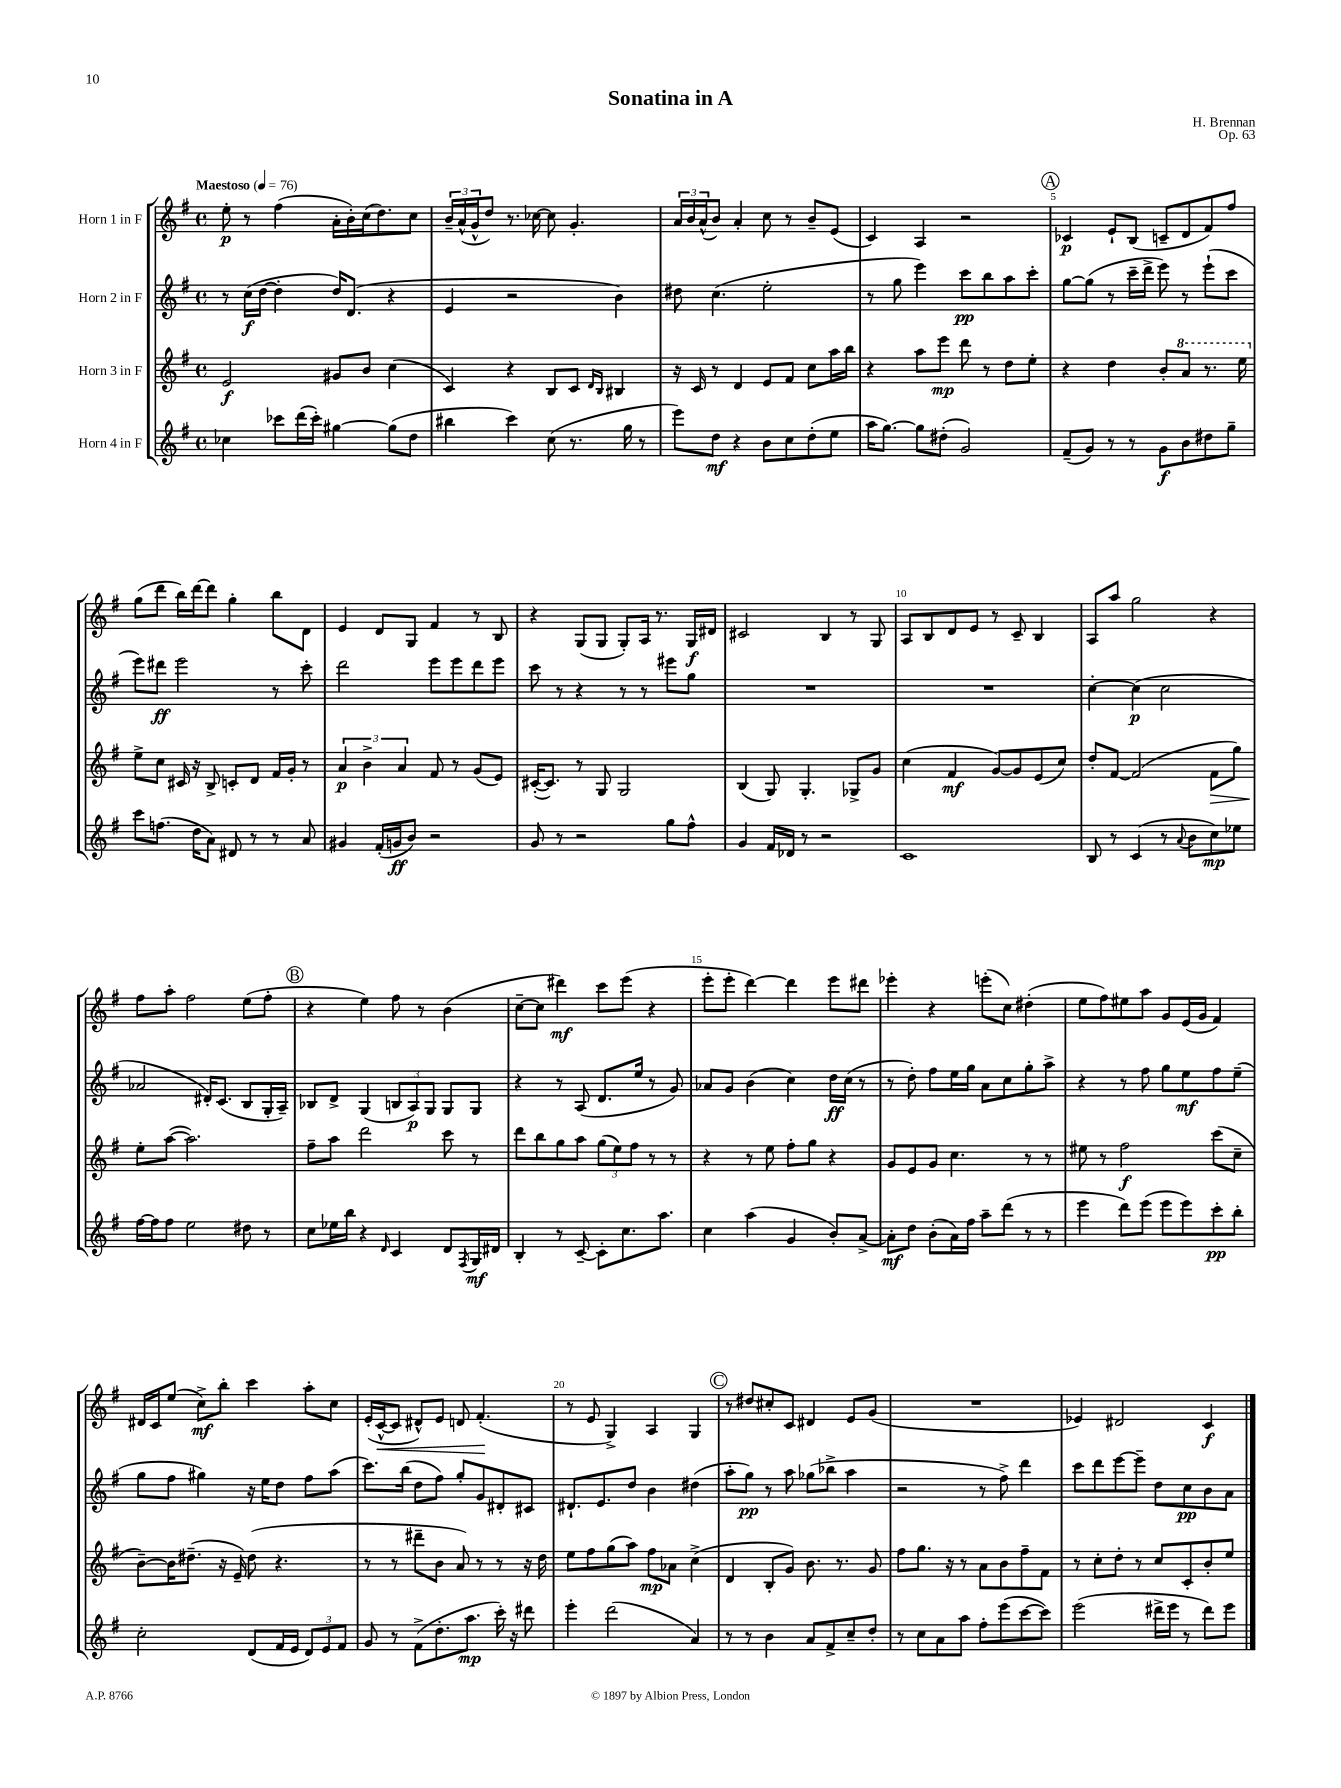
\header { title = "Sonatina in A" composer = "H. Brennan" opus = "Op. 63" }
<<
\new StaffGroup <<
\new Staff = "s0" \with { instrumentName = "Horn 1 in F" } {
    \clef treble \key g \major \defaultTimeSignature \time 4/4 \tempo "Maestoso" 4 = 76
    e''8-.\p r8 fis''4( a'16-. b'16-.) c''16( d''8.) c''8 |
    \tuplet 3/2 { b'16-- a'16-^( g'16-^ } d''8) r8. ces''16~ ces''8 g'4.-. |
    \tuplet 3/2 { a'16 b'16 a'16-^( } b'8) a'4-. c''8 r8 b'8-- e'8( |
    c'4) a4 r2 |
    \mark \markup { \circle "A" } ces'4\p e'8-! b8( c'8-- d'8 fis'8) fis''8 |
    g''8( d'''8 b''16) d'''16~ d'''8 g''4-. b''8 d'8 |
    e'4 d'8 g8 fis'4 r8 b8 |
    r4 g8( g8 g8-.) a16 r8. g16\f dis'16 |
    cis'2 b4 r8 g8 |
    a8 b8 d'8 e'8 r8 c'8-- b4 |
    a8 a''8 g''2 r4 |
    fis''8 a''8-. fis''2 e''8( fis''8-. |
    \mark \markup { \circle "B" } r4 e''4) fis''8 r8 b'4( |
    c''8~-- c''8 dis'''4\mf) c'''8 e'''8( r4 |
    e'''8-. e'''8-. d'''4~) d'''4 e'''8 dis'''8 |
    ees'''4-. r4 e'''8-.( c''8) dis''4-.( |
    e''8 fis''8) eis''8 a''8 g'8 e'16( g'16 fis'4) |
    dis'16 c'16 e''8( c''8->\mf) b''8-. c'''4 a''8-. c''8 |
    e'16-.( c'16~-^\< c'8 dis'8-^) e'8 d'8 fis'4.-.\!( |
    r8 e'8 g4->) a4 g4 |
    \mark \markup { \circle "C" } r8 dis''8 cis''8-. c'8 dis'4 e'8 g'8( |
    R1 |
    ees'4) dis'2 c'4\f \bar "|." |
}
\new Staff = "s1" \with { instrumentName = "Horn 2 in F" } {
    \clef treble \key g \major \defaultTimeSignature \time 4/4
    r8 c''16\f( d''16~ d''4-. d''16) d'8.( r4 |
    e'4 r2 b'4) |
    dis''8 c''4.( e''2-. |
    r8 g''8 e'''4) c'''8\pp b''8 a''8 c'''8-. |
    \mark \markup { \circle "A" } g''8~ g''8( r8 c'''16-- d'''16-> e'''8) r8 e'''8-!( c'''8 |
    e'''8) dis'''8\ff e'''2 r8 c'''8-. |
    d'''2 e'''8 e'''8 d'''8 e'''8 |
    c'''8 r8 r4 r8 r8 eis'''8 g''8 |
    R1 |
    R1 |
    c''4~-. c''4\p( c''2 |
    aes'2 dis'16-.) c'8.( b8 g16-. a16--) |
    \mark \markup { \circle "B" } bes8 d'8-> g4( \tuplet 3/2 { b8 a8\p) g8 } g8 g8 |
    r4 r8 a8( d'8. e''16 r8 g'8) |
    aes'8 g'8 b'4( c''4) d''16\ff c''16( r8 |
    r8 d''8-.) fis''8 e''16 g''16 a'8 c''8 g''8-. a''8-> |
    r4 r8 fis''8 g''8 e''8\mf fis''8 e''8--( |
    g''8 fis''8 gis''4) r16 e''16 d''8 fis''8 a''8( |
    c'''8.) b''16( d''8 fis''8) g''8-. g'8 dis'8-. cis'8 |
    dis'8.-! e'8. d''8 b'4 dis''4( |
    \mark \markup { \circle "C" } a''8-. g''8\pp) r8 a''8 ges''8( bes''8-> a''4 |
    r2 r8 fis''8->) d'''4 |
    c'''8 d'''8 e'''8~ e'''8-- d''8 c''8\pp b'8 a'8 \bar "|." |
}
\new Staff = "s2" \with { instrumentName = "Horn 3 in F" } {
    \clef treble \key g \major \defaultTimeSignature \time 4/4
    e'2\f gis'8 b'8 c''4( |
    c'4) r4 b8 c'8 \grace { d'16 b16 } bis4 |
    r16 c'16 r8 d'4 e'8 fis'8 c''8 a''16 b''16 |
    r4 a''8 e'''8\mp d'''8 r8 d''8 e''8-. |
    \mark \markup { \circle "A" } r4 d''4 b'8-. \ottava #1 a''8 r8. e'''16 \ottava #0 |
    e''8-> c''8 cis'16 r16 b8-> c'8-. d'8 fis'16 g'16-. r8 |
    \tuplet 3/2 { a'4\p b'4-> a'4 } fis'8 r8 g'8( e'8) |
    cis'16~-.( cis'8.) r8 g8 g2 |
    b4( g8) g4.-. ges8-> g'8 |
    c''4( fis'4\mf g'8~) g'8 e'8( c''8) |
    d''8-. fis'8~ fis'2( fis'8\> g''8) |
    e''8-.\! a''8~( a''2.) |
    \mark \markup { \circle "B" } fis''8-- a''8 d'''2 c'''8 r8 |
    d'''8 b''8 g''8 a''8 \tuplet 3/2 { g''8( e''8) fis''8 } r8 r8 |
    r4 r8 e''8 fis''8-. g''8 r4 |
    g'8 e'8 g'8 c''4. r8 r8 |
    eis''8 r8 fis''2\f c'''8( c''8-- |
    b'8~--) b'16 dis''8.--( r16 e'16--) dis''8( r4. |
    r8 r8 dis'''8-- b'8 a'8) r8 r8 r16 d''16 |
    e''8 fis''8 g''8( a''8) fis''8\mp aes'8 c''4->( |
    \mark \markup { \circle "C" } d'4 b8-. g'8) b'8. r8. g'8 |
    fis''8 g''8. r16 r8 a'8 b'8 fis''8-- fis'8 |
    r8 c''8-. d''8-. r8 c''8 c'8-. b'8-. e''8 \bar "|." |
}
\new Staff = "s3" \with { instrumentName = "Horn 4 in F" } {
    \clef treble \key g \major \defaultTimeSignature \time 4/4
    ces''4 ces'''8 d'''16( ces'''16-.) gis''4~ gis''8( d''8 |
    bis''4 c'''4) c''8( r8. g''16 r8 |
    e'''8) d''8\mf r4 b'8 c''8 d''8-.( e''8 |
    a''16 g''8.~) g''8 dis''8-.( g'2) |
    \mark \markup { \circle "A" } fis'8--( g'8) r8 r8 g'8\f b'8 dis''8 g''8-- |
    c'''8 f''8.( d''16 a'8) dis'8 r8 r8 a'8 |
    gis'4 fis'16-.( g'16\ff b'8) r2 |
    g'8 r8 r2 g''8 fis''8-^ |
    g'4 fis'16 des'16 r8 r2 |
    c'1 |
    b8 r8 c'4( r8 \appoggiatura { a'8 } b'8 c''8\mp) ees''8 |
    fis''16~ fis''16 fis''8 e''2 dis''8 r8 |
    \mark \markup { \circle "B" } c''8 ees''16 b''16 r4 \grace { d'16 } c'4 d'8 \acciaccatura { fis8 } g16\mf dis'16 |
    b4-. r8 c'8~-- c'8-. c''8. a''8. |
    c''4 a''4( g'4 b'8-.) a'8~-> |
    a'8-.\mf d''8 b'8-.( a'16) fis''16 a''8-- d'''8( r8 r8 |
    e'''4 d'''8) e'''8( e'''8 e'''8) c'''8-.\pp b''8-. |
    c''2-. d'8( fis'16 e'16 \tuplet 3/2 { d'8) e'8 fis'8 } |
    g'8 r8 fis'8->( d''8.-. a''8.\mp c'''16-.) r16 dis'''8 |
    e'''4-. d'''2( a'4) |
    \mark \markup { \circle "C" } r8 r8 b'4 a'8 fis'8-> c''8-- d''8-. |
    r8 c''8 a'8 a''8 fis''8-. e'''8( c'''8~ c'''8) |
    e'''2( dis'''16-> e'''16 r8 dis'''8) e'''8 \bar "|." |
}
>>
>>
\layout { \context { \Score \override BarNumber.break-visibility = ##(#f #t #t) barNumberVisibility = #(every-nth-bar-number-visible 5) } }
